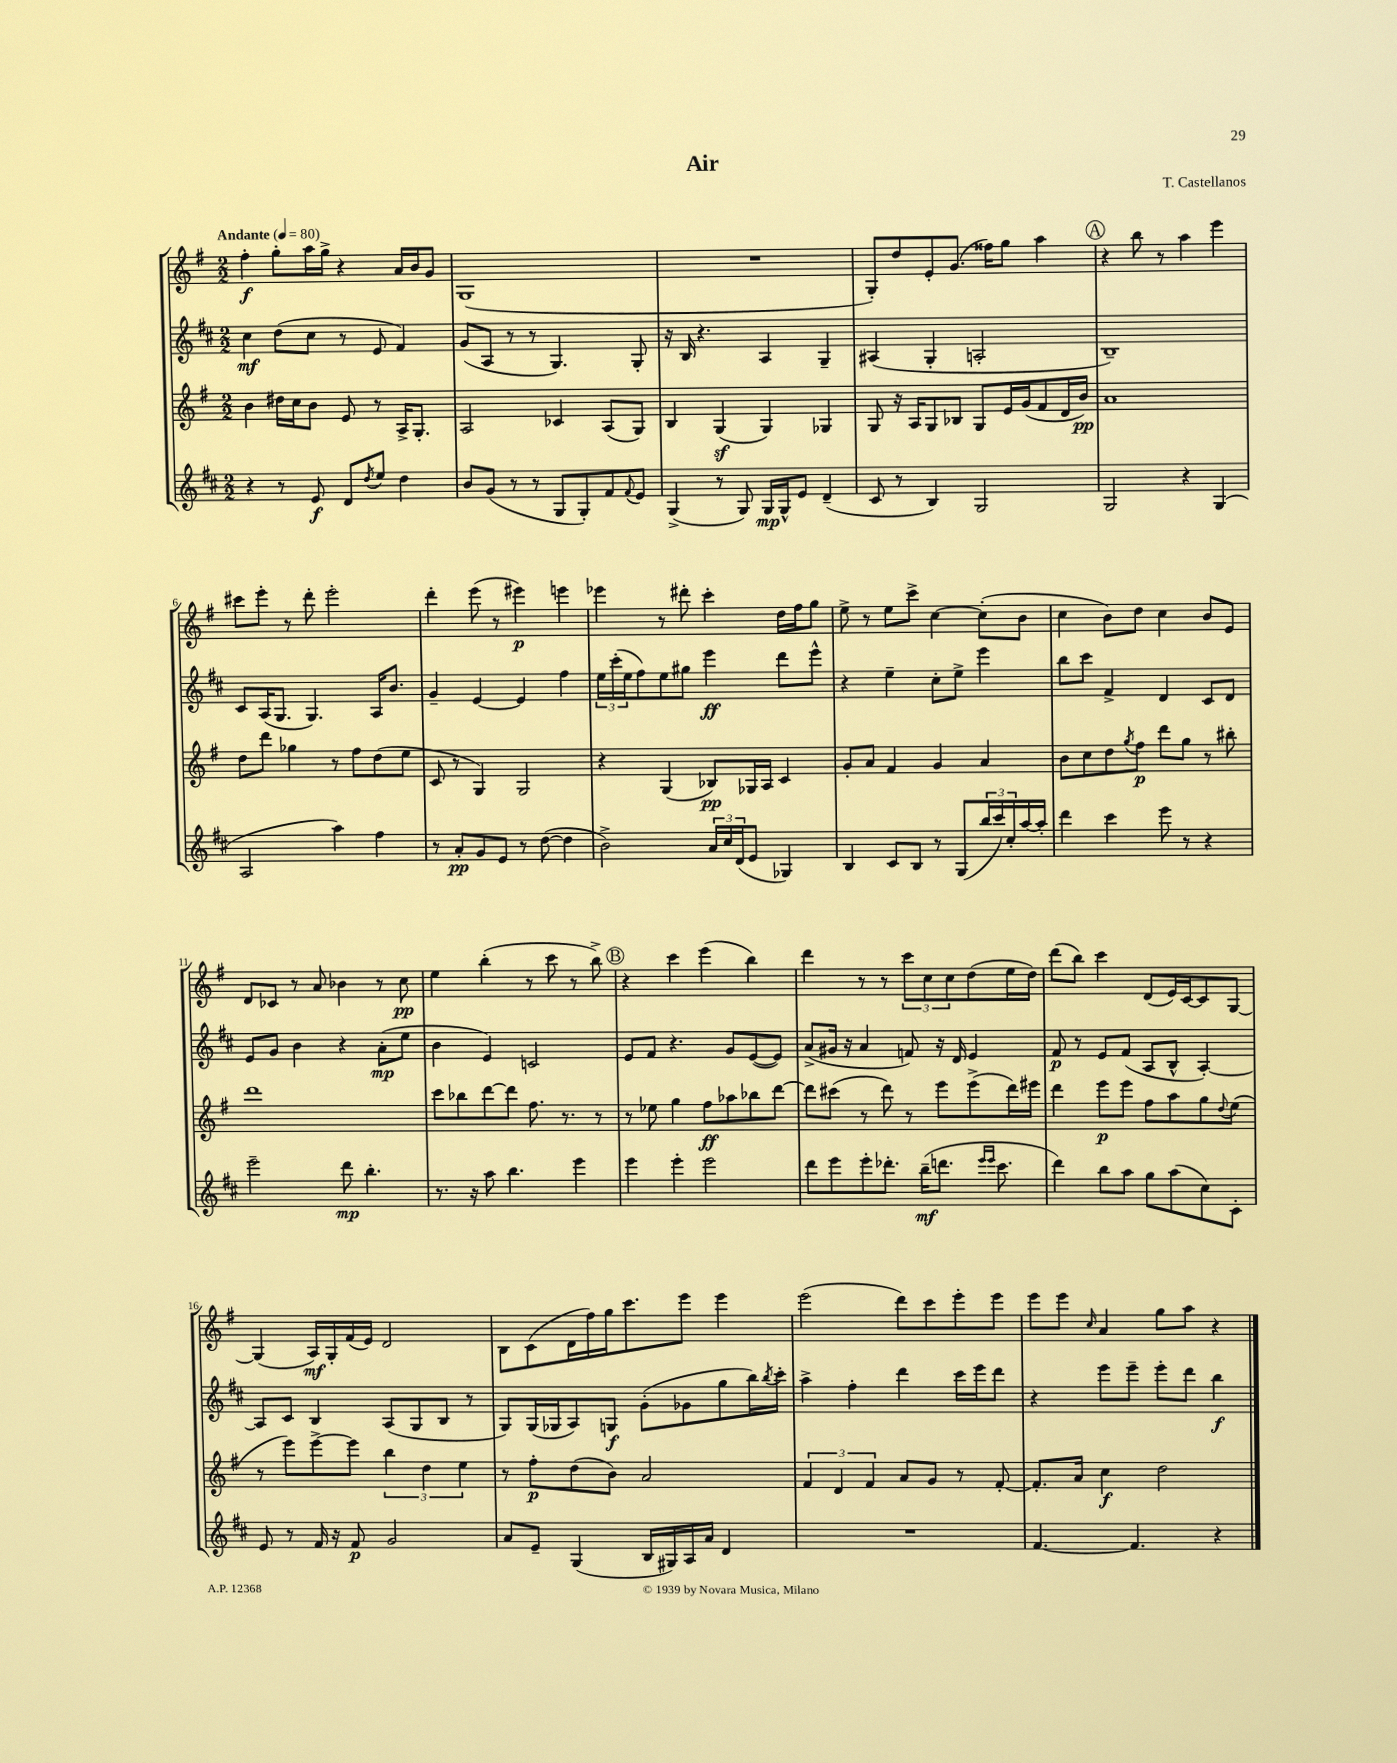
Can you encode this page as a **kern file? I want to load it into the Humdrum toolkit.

**kern	**kern	**kern	**kern
*staff4	*staff3	*staff2	*staff1
*clefG2	*clefG2	*clefG2	*clefG2
*k[f#c#]	*k[f#]	*k[f#c#]	*k[f#]
*M2/2	*M2/2	*M2/2	*M2/2
*MM80	*MM80	*MM80	*MM80
4r	4b	4cc#	4ff#'
8r	16dd#	(8dd	8gg'
.	16cc	.	.
8e	8b	8cc#	16aa
.	.	.	16gg^
8d	8e	8r	4r
8qdd	.	.	.
8ee	8r	8e	.
4dd	16A^	4f#)	16a
.	8.G'	.	16b
.	.	.	8g
=	=	=	=
8b	2A	(8g	(1G
(8g	.	8A	.
8r	.	8r	.
8r	.	8r	.
8G	4c-	4.G)	.
8G')	.	.	.
8f#	(8A	.	.
8qqf#	.	.	.
8e	8G)	8G'	.
=	=	=	=
(4G^	4B	16r	1r
.	.	16B	.
.	.	4.r	.
8r	(4G	.	.
8G)	.	.	.
16G	4G)	4A	.
16G^^	.	.	.
8e	.	.	.
(4d~	4G-	4G~	.
=	=	=	=
8c#	8G	(4A#	8G')
8r	16r	.	8dd
.	16A	.	.
4B)	8G	4G'	8e'
.	8B-	.	(8.g
2G	8G	2A'	.
.	.	.	16ff##)
.	16e	.	8gg
.	(16g	.	.
.	8f#	.	4aa
.	16d	.	.
.	16b)	.	.
=	=	=	=
2G	1a	1B~)	4r
.	.	.	8bb
.	.	.	8r
4r	.	.	4aa
(4G	.	.	4eee
=	=	=	=
2A	8dd	8c#	8ccc#
.	8ddd	(16A	8eee'
.	.	8.G	.
.	4gg-	.	8r
.	.	4.G)	8ddd'
4aa)	8r	.	2eee'
.	8ff#	.	.
4ff#	(8dd	16A	.
.	.	8.b	.
.	8ee	.	.
=	=	=	=
8r	8c	4g~	4ddd'
8a'	8r	.	.
8g	4G)	[4e	(8eee
8e	.	.	8r
8r	2G	4e]	4eee#)
([8dd	.	.	.
4dd]	.	4ff#	4eee
=	=	=	=
2b^)	4r	24ee	4eee-
.	.	(24ccc#'	.
.	.	24ee	.
.	.	8ff#)	.
.	(4G	8ee	8r
.	.	8gg#	8ddd#'
24a	8B-)	4eee	4ccc'
24cc#	.	.	.
(24d	.	.	.
8e	16G-	.	.
.	16A	.	.
4G-)	4c	8ddd	16dd
.	.	.	16ff#
.	.	8eee^^	8gg
=	=	=	=
4B	8g'	4r	8ee^
.	8a	.	8r
8c#	4f#	4ee~	8ee
8B	.	.	8ccc^
8r	4g	8cc#'	[4cc
(8G	.	8ee^	.
24bb	4a	4eee	(8cc']
24ccc#)	.	.	.
24cc#'	.	.	.
[16aa	.	.	8b
16aa']	.	.	.
=	=	=	=
4ddd	8b	8bb	4cc
.	8cc	8ccc#	.
4ccc#	8dd	4f#^	8b)
.	8qgg	.	.
.	8ff#	.	8dd
8eee	8ddd	4d	4cc
8r	8gg	.	.
4r	8r	8c#	8b
.	8bb#'	8d	8e
=	=	=	=
2eee~	1ddd	8e	8d
.	.	8g	8c-
.	.	4b	8r
.	.	.	8a
8ddd	.	4r	4b-
4.bb'	.	.	.
.	.	(8a'	8r
.	.	8ee	8cc
=	=	=	=
8.r	8ccc	4b	4ee
.	8bb-	.	.
16r	.	.	.
8aa	[8ddd	4e)	(4bb'
4.bb	8ddd]	.	.
.	8.ff#	2c	8r
.	.	.	8ccc
.	8.r	.	.
4eee	.	.	8r
.	8r	.	8bb^)
=	=	=	=
4eee	8r	8e	4r
.	8ee-	8f#	.
4eee'	4gg	4.r	4ccc
2eee	8ff#	.	(4eee
.	8aa-	8g	.
.	8bb-	([8e	4bb)
.	[8ddd	8e])	.
=	=	=	=
8ddd	8ddd]	(8a^	4ddd
8eee	(8ccc#	16g#	.
.	.	16r	.
8eee'	8r	4a	8r
8.ddd-'	8ddd)	.	8r
.	8r	8f)	12ccc
(16bb~	.	.	.
.	.	.	12cc
8.ddd	8eee	16r	.
.	.	.	12cc
.	.	16d	.
.	(8eee^	4e	(8dd
16qqeee	.	.	.
16qqeee	.	.	.
8.ccc#	.	.	.
.	16ddd)	.	16ee
.	16eee#	.	16dd)
=	=	=	=
4ddd)	4ddd	8f#	(8ddd
.	.	8r	8bb)
8bb	8eee	8e	4ccc
8aa	8eee	(8f#	.
8gg	8ff#	8A	(8d
(8aa	8aa	8B^^	16e)
.	.	.	[16c
8cc#)	8gg	[4A')	8c]
.	8qqdd	.	.
8c#'	(8ee	.	[8G
=	=	=	=
8e	8r	8A]	(4G]
8r	8eee)	8c#	.
16f#	[8eee^	4B	16A)
16r	.	.	16G'
8f#	8eee]	.	(16f#
.	.	.	16e)
2g	6bb	(8A	2d
.	.	8G	.
.	6dd	.	.
.	.	8B	.
.	6ee	.	.
.	.	8r	.
=	=	=	=
8a	8r	8G)	8B
8e~	8ff#'	(16G	(8c
.	.	16G-	.
(4G	(8dd	8A)	16d
.	.	.	16ff#)
.	8b)	8G	16gg
.	.	.	8.ccc
16B	2a	(8g'	.
16G#)	.	.	.
16A	.	8g-	8eee
16a	.	.	.
4d	.	8gg	4eee
.	.	16bb)	.
.	.	8qbb	.
.	.	16ccc#'	.
=	=	=	=
1r	6f#	4aa^	(2eee
.	6d	.	.
.	.	4ff#'	.
.	6f#	.	.
.	8a	4ddd	8ddd)
.	8g	.	8ccc
.	8r	16ccc#	8eee'
.	.	16eee	.
.	[8f#'	8ddd	8eee
=	=	=	=
[4.f#	8.f#']	4r	8eee
.	.	.	8eee
.	16a	.	.
.	.	.	16qqcc
.	4cc	8eee	4a
4.f#]	.	8eee~	.
.	2dd	8eee'	8gg
.	.	8ddd	8aa
4r	.	4bb	4r
==	==	==	==
*-	*-	*-	*-
